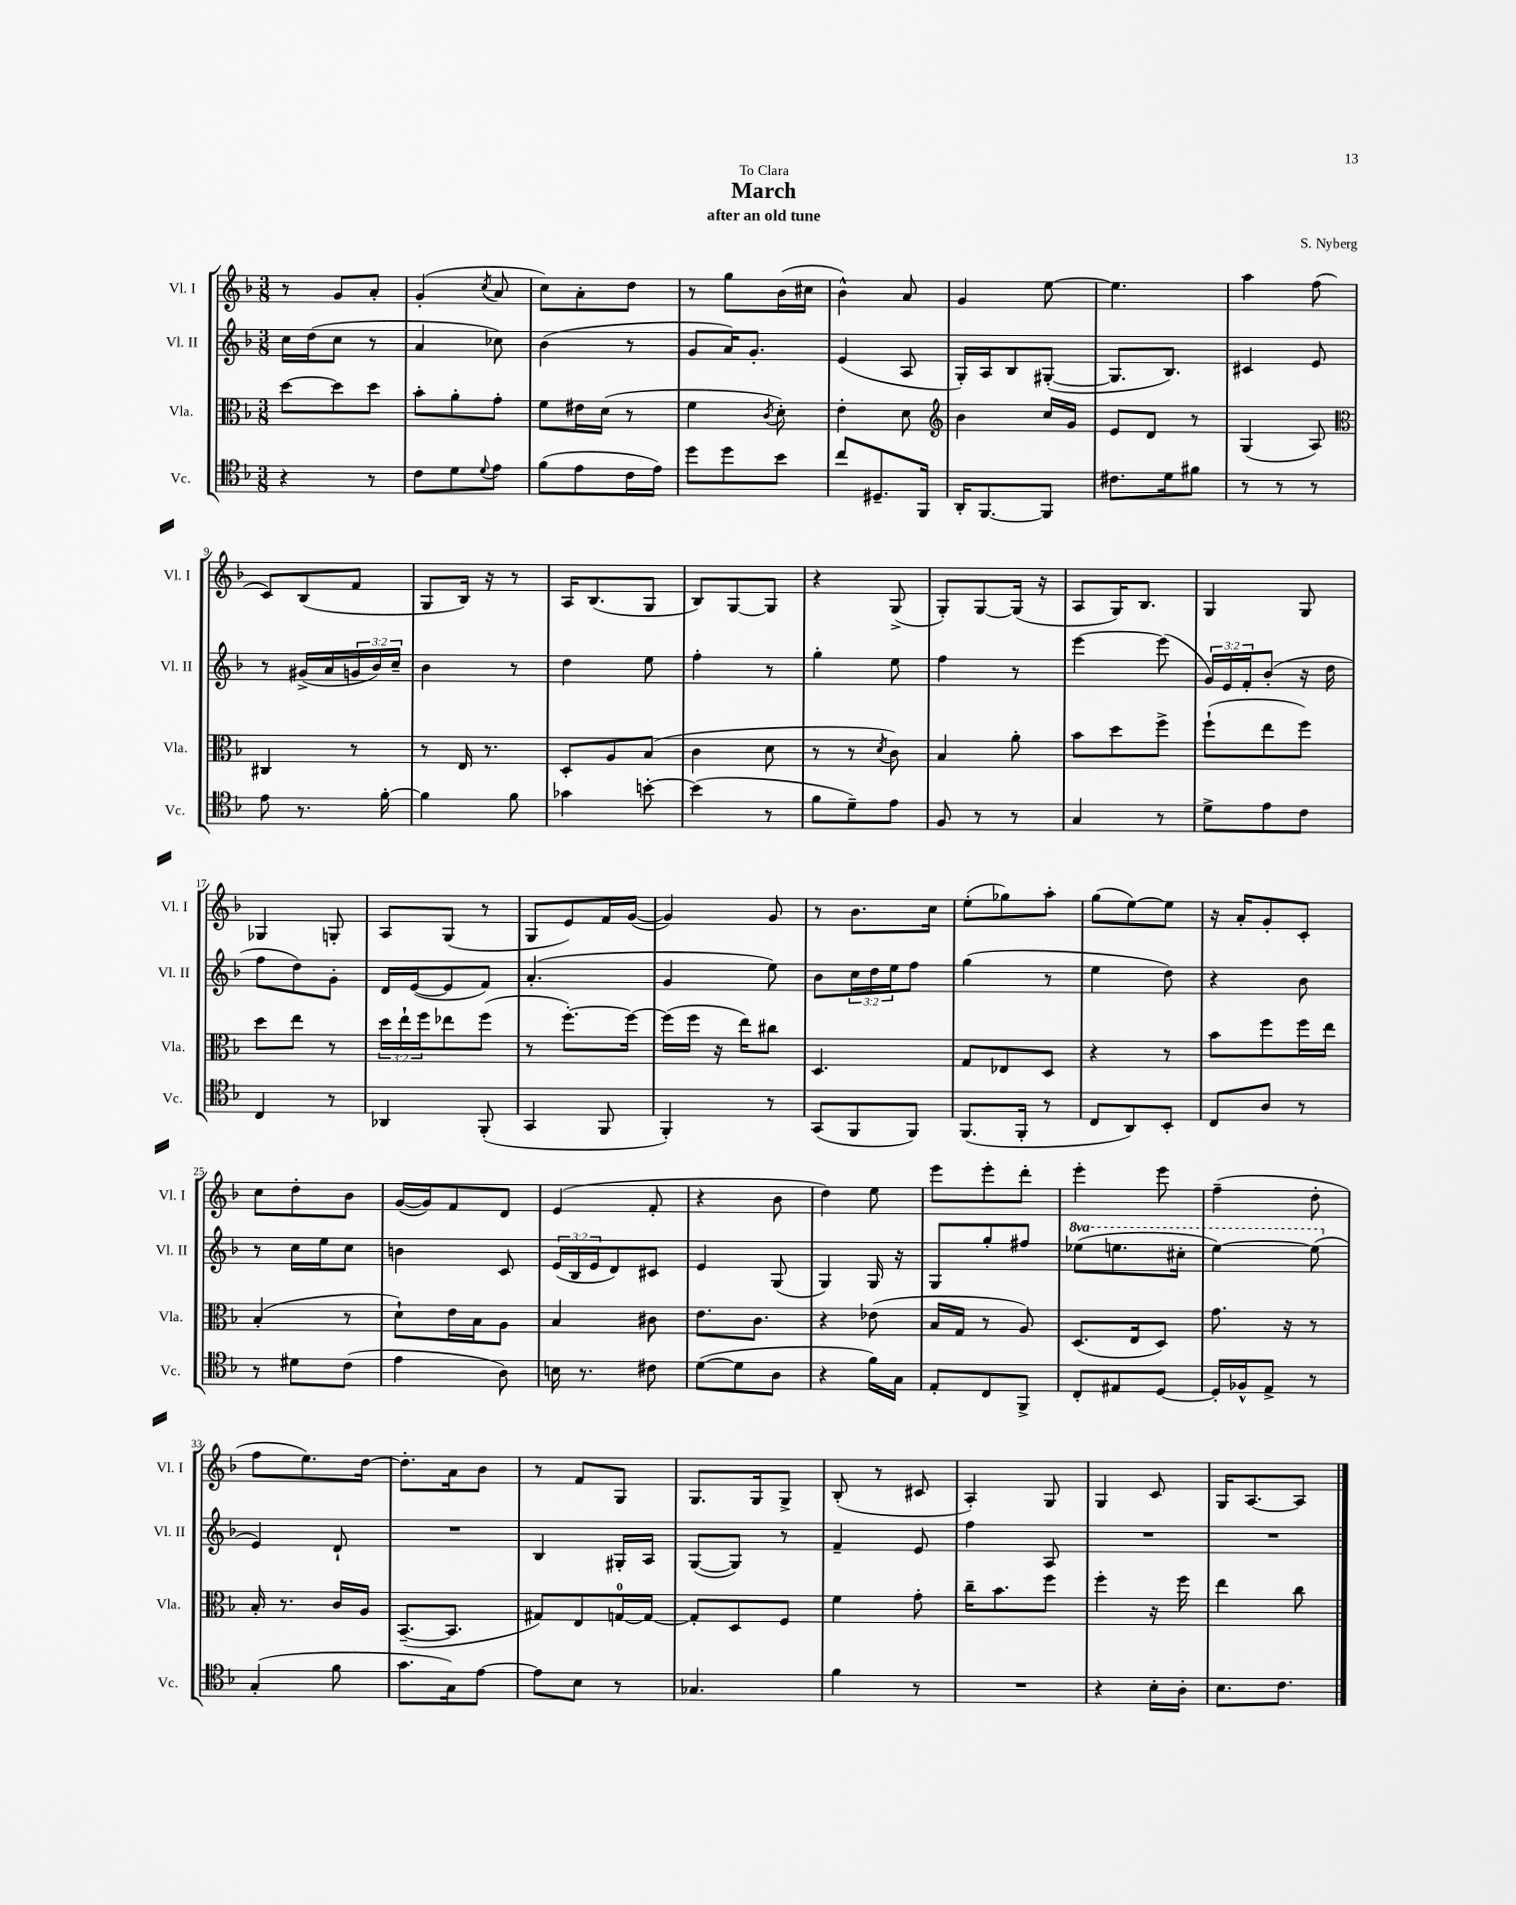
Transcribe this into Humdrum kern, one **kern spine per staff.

**kern	**kern	**kern	**kern
*staff4	*staff3	*staff2	*staff1
*clefC4	*clefC3	*clefG2	*clefG2
*k[b-]	*k[b-]	*k[b-]	*k[b-]
*M3/8	*M3/8	*M3/8	*M3/8
4r	[8dd	16cc	8r
.	.	(16dd	.
.	8dd]	8cc	8g
8r	8dd	8r	8a'
=	=	=	=
8c	8b-'	4a	(4g'
8d	8a'	.	.
8qqd	.	.	8qcc
8e	8g'	8cc-)	8a
=	=	=	=
(8f	8f	(4b-	8cc)
8e	16e#	.	8a'
.	(16d	.	.
16c	8r	8r	8dd
16e)	.	.	.
=	=	=	=
8dd	4f	8g	8r
8dd	.	16a)	8gg
.	.	8.g'	.
.	8qc	.	.
8b-	8d')	.	(16b-
.	.	.	16cc#
=	=	=	=
8cc	4e'	(4e	4b-^^)
8.D#~	.	.	.
.	8d	8A	8a
16FF	.	.	.
=	=	=	=
*	*clefG2	*	*
16AA'	4b-	16G')	4g
[8.FF	.	16A	.
.	.	8B-	.
8FF]	16cc	([8G#'	[8ee
.	16g	.	.
=	=	=	=
8.c#	8e	8.G#]	4.ee]
.	8d	.	.
16d	.	8.B-)	.
8f#	8r	.	.
=	=	=	=
8r	(4G	4c#	4aa
8r	.	.	.
8r	8A)	8e	(8ff
=	=	=	=
*	*clefC3	*	*
8e	4C#	8r	8c)
8.r	.	(16g#^	(8B-
.	.	16a	.
.	8r	24g	8f
.	.	24b-)	.
[16f'	.	.	.
.	.	24cc~	.
=	=	=	=
4f]	8r	4b-	8G
.	16E	.	16B-)
.	8.r	.	16r
8f	.	8r	8r
=	=	=	=
4g-	8D'	4dd	16A
.	.	.	(8.B-
.	8A	.	.
[8b'	(8B-	8ee	8G
=	=	=	=
(4b]	4c	4ff'	8B-)
.	.	.	[8G
8r	8d	8r	8G]
=	=	=	=
8f	8r	4gg'	4r
8d~)	8r	.	.
.	8qd	.	.
8e	8c)	8ee	(8G^
=	=	=	=
8F	4B-	4ff	8G')
8r	.	.	[8G
8r	8a'	8r	(16G]
.	.	.	16r
=	=	=	=
4G	8b-	[4eee	8A
.	8dd	.	16G)
.	.	.	8.B-
8r	8ff^	(8eee]	.
=	=	=	=
8d^	(8ff`	24g)	4G
.	.	24e	.
.	.	24f'	.
8e	8ee	(8b-'	.
8c	8ff)	16r	8G
.	.	16dd	.
=	=	=	=
4C	8dd	8ff	4G-
.	8ee	8dd)	.
8r	8r	8g'	8G'
=	=	=	=
4AA-	24dd	16d	8A
.	24ee`	.	.
.	.	([16e	.
.	24ff	.	.
.	8ee-	8e]	(8G
(8FF'	(8ff	8f)	8r
=	=	=	=
4GG	8r	(4.a'	8G
.	[8.ff')	.	8e)
8FF	.	.	16f
.	16ff_	.	([16g
=	=	=	=
4FF')	(16ff]	4g	4g])
.	16ff	.	.
.	16r	.	.
.	16ee)	.	.
8r	8cc#	8ee)	8g
=	=	=	=
(8GG	4.D	8b-	8r
8FF	.	24cc	8.b-
.	.	24dd	.
.	.	24ee	.
8FF)	.	8ff	.
.	.	.	16cc
=	=	=	=
(8.FF	8G	(4gg	(8ee'
.	8E-	.	8gg-)
16FF'	.	.	.
8r	8D	8r	8aa'
=	=	=	=
8C	4r	4ee	(8gg
8AA)	.	.	[8ee)
8BB-'	8r	8dd)	8ee]
=	=	=	=
8C	8b-	4r	16r
.	.	.	16a'
8A	8ff	.	8g'
8r	16ff	8b-	8c'
.	16ee	.	.
=	=	=	=
8r	(4B-'	8r	8cc
8d#	.	16cc	8dd'
.	.	16ee	.
(8c	8r	8cc	8b-
=	=	=	=
4e	8d`)	4b	([16g
.	.	.	16g])
.	16e	.	8f
.	16B-	.	.
8A)	8A	8c	8d
=	=	=	=
16B	4B-	(24e	(4e
.	.	24B-	.
8.r	.	.	.
.	.	24e	.
.	.	8d)	.
8c#	8c#	8c#	8f'
=	=	=	=
([8d	8.e	4e	4r
8d]	.	.	.
.	8.c	.	.
8A	.	(8G	8b-
=	=	=	=
4r	4r	4G)	4dd)
16f)	(8e-	16G	8ee
16G	.	16r	.
=	=	=	=
8E'	16B-	8G	8eee
.	16G	.	.
8C	8r	8gg'	8eee'
8FF^	8A)	8ff#	8ddd'
=	=	=	=
8C'	(8.D	(8eee-	4eee'
8E#	.	8.eee	.
.	16E	.	.
[8D	8D)	.	8eee
.	.	16ccc#'	.
=	=	=	=
16D']	8.g	[4eee)	(4ff~
16F-^^	.	.	.
8E^	.	.	.
.	16r	.	.
8r	8r	(8eee]	8dd'
=	=	=	=
(4G'	16B-'	4e)	8ff
.	8.r	.	.
.	.	.	8.ee)
8f	16c	8d`	.
.	16A	.	[16dd
=	=	=	=
8.g	([8.BB-~	4.r	8.dd']
16G)	8.BB-]	.	16a
[8e	.	.	8b-
=	=	=	=
8e]	8G#)	4B-	8r
8B-	8E	.	8f
8r	[16G	16G#'	8G
.	16G_	16A	.
=	=	=	=
4.G-	8G']	([8G	8.G
.	8D	8G])	.
.	.	.	16G
.	8F	8r	8G^
=	=	=	=
4f	4f	4f~	(8B-'
.	.	.	8r
8r	8g'	8e	8c#
=	=	=	=
4.r	16cc~	4ff	4A')
.	8.b-	.	.
.	8ff	8A	8G
=	=	=	=
4r	4ff'	4.r	4G
16B-'	16r	.	8c
16A'	16ff	.	.
=	=	=	=
8.B-	4ee	4.r	16G
.	.	.	[8.A
8.c	.	.	.
.	8cc	.	8A]
==	==	==	==
*-	*-	*-	*-
